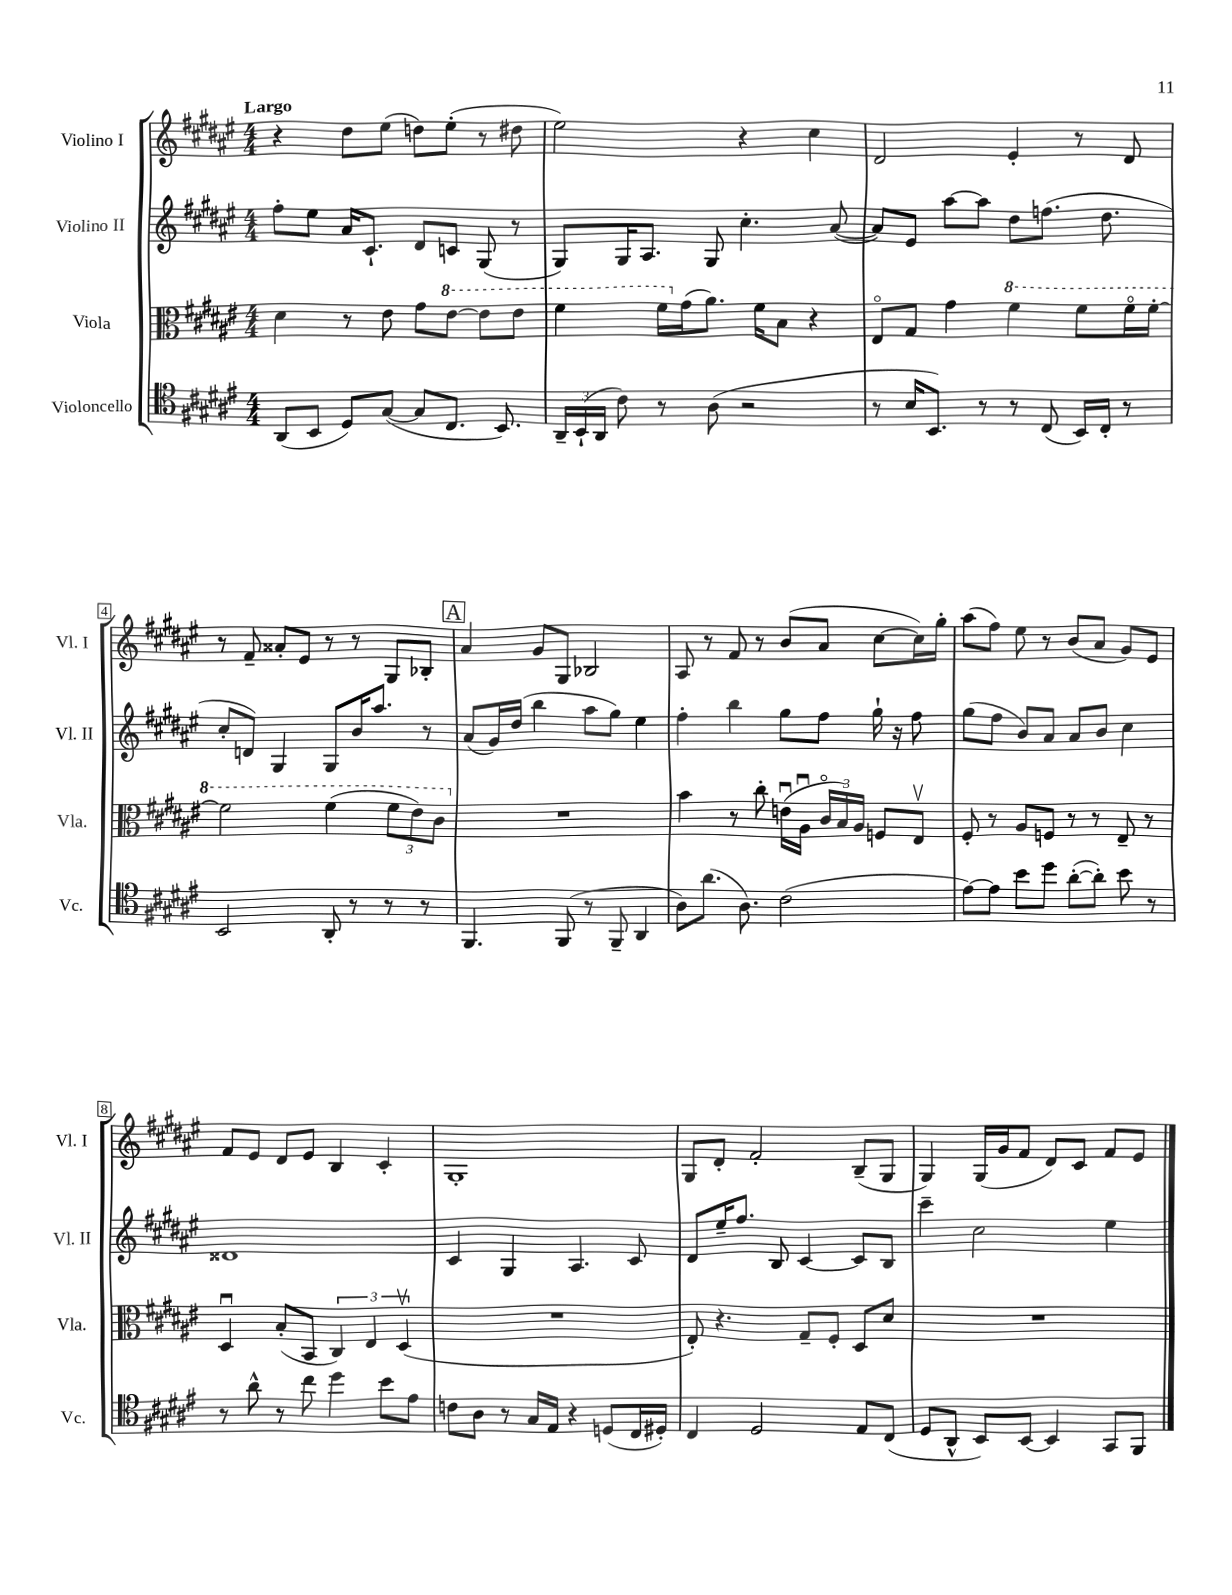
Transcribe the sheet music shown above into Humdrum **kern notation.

**kern	**kern	**kern	**kern
*staff4	*staff3	*staff2	*staff1
*clefC4	*clefC3	*clefG2	*clefG2
*k[f#c#g#d#a#e#]	*k[f#c#g#d#a#e#]	*k[f#c#g#d#a#e#]	*k[f#c#g#d#a#e#]
*M4/4	*M4/4	*M4/4	*M4/4
(8AA#/L	4d#\	8ff#'\L	4r
8BB/J	.	8ee#\J	.
8D#/L)	8r	16a#/LK	8dd#\L
.	.	8.c#`/J	.
([8G#/J	8e#\	.	(8ee#\J
8G#/]L	8g#\L	8d#/L	8dd\L)
8.C#/J	[8ee#\J	8c/J	(8ee#'\J
.	8ee#\]L	(8G#/	8r
8.BB/)	.	.	.
.	8ee#\J	8r	8dd#\
=	=	=	=
24AA#~/LL	4ff#\	8G#/L)	2ee#\)
(24BB`/	.	.	.
24AA#/JJ	.	.	.
8c#\)	.	16G#/K	.
.	.	8.A#/J	.
8r	16ff#\LL	.	.
.	(16g#\J	.	.
(8A#\	8.a#\J)	8G#/	.
2r	.	4.cc#'\	4r
.	16f#\LK	.	.
.	8B\J	.	.
.	4r	.	4cc#\
.	.	([8a#/	.
=	=	=	=
8r	8E#o/L	8a#/]L)	2d#/
16B/LK	8G#/J	8e#/J	.
8.BB/J)	.	.	.
.	4g#\	[8aa#\L	.
8r	.	8aa#\]J	.
8r	4ff#\	8dd#\L	4e#'/
(8C#/	.	(8.ff\J	.
16BB/LL)	8ff#\L	.	8r
16C#'/JJ	.	8.dd#\	.
8r	16ff#o\L	.	8d#/
.	[16ff#'\JJ	.	.
=	=	=	=
2BB/	2ff#\]	8cc#'/L	8r
.	.	8d/J)	8f#~/
.	.	4G#/	8a##'/L
.	.	.	8e#/J
8AA#'/	(4ff#\	8G#/L	8r
8r	.	16b/K	8r
.	.	8.aa#/J	.
8r	12ff#\L	.	8G#/L
.	12ee#\)	.	.
8r	.	8r	8B-'/J
.	12cc#\J	.	.
=	=	=	=
4.FF#/	1r	(8a#/L	4a#/
.	.	16g#/L)	.
.	.	(16dd#/JJ	.
.	.	4bb\	8g#/L
(8FF#/	.	.	8G#/J
8r	.	8aa#\L	2B-/
8FF#~/	.	8gg#\J)	.
4AA#/	.	4ee#\	.
=	=	=	=
8A#\L)	4b\	4ff#'\	8A#/
(8.a#\J	.	.	8r
.	8r	4bb\	8f#/
8.A#\)	.	.	.
.	8cc#'\	.	8r
(2c#\	(16eu\LL	8gg#\L	(8b/L
.	16A#u\JJ	.	.
.	24c#o/LL	8ff#\J	8a#/J
.	24B/)	.	.
.	24A#/JJ	.	.
.	8F/L	16gg#`\	[8cc#\L
.	.	16r	.
.	8E#v/J	8ff#\	16cc#\]L)
.	.	.	16gg#'\JJ
=	=	=	=
[8e#\L)	8F#'/	(8gg#\L	(8aa#\L
8e#\]J	8r	8ff#\J	8ff#\J)
8b\L	8A#/L	8b/L)	8ee#\
8dd#\J	8F/J	8a#/J	8r
([8a#'\L	8r	8a#/L	(8b/L
8a#'\]J)	8r	8b/J	8a#/J
8b\	8E#~/	4cc#\	8g#/L)
8r	8r	.	8e#/J
=	=	=	=
8r	4D#u/	1d##	8f#/L
8a#^^\	.	.	8e#/J
8r	(8B'/L	.	8d#/L
8cc#\	8BB/J	.	8e#/J
4dd#\	6C#/)	.	4B/
.	6E#/	.	.
8b\L	.	.	4c#'/
.	(6D#v/	.	.
8e#\J	.	.	.
=	=	=	=
8c\L	1r	4c#/	1G#'
8A#\J	.	.	.
8r	.	4G#/	.
16G#/LL	.	.	.
16E#/JJ	.	.	.
4r	.	4.A#/	.
(8D/L	.	.	.
16C#/L	.	8c#/	.
16D#'/JJ)	.	.	.
=	=	=	=
4C#/	8E#'/)	8d#/L	8G#/L
.	4.r	16ee#~/K	8d#'/J
.	.	8.ff#/J	.
2D#/	.	.	2f#'/
.	.	8B/	.
.	8G#~/L	[4c#/	.
.	8F#'/J	.	.
8E#/L	8D#/L	8c#/]L	(8B~/L
(8C#/J	8d#/J	8B/J	8G#/J
=	=	=	=
8D#/L	1r	4ccc#~\	4G#/)
8AA#^^/J	.	.	.
8BB/L)	.	2cc#\	(16G#/LL
.	.	.	16g#/J
[8BB/J	.	.	8f#/J
4BB/]	.	.	8d#/L)
.	.	.	8c#/J
8GG#/L	.	4ee#\	8f#/L
8FF#/J	.	.	8e#/J
==	==	==	==
*-	*-	*-	*-
